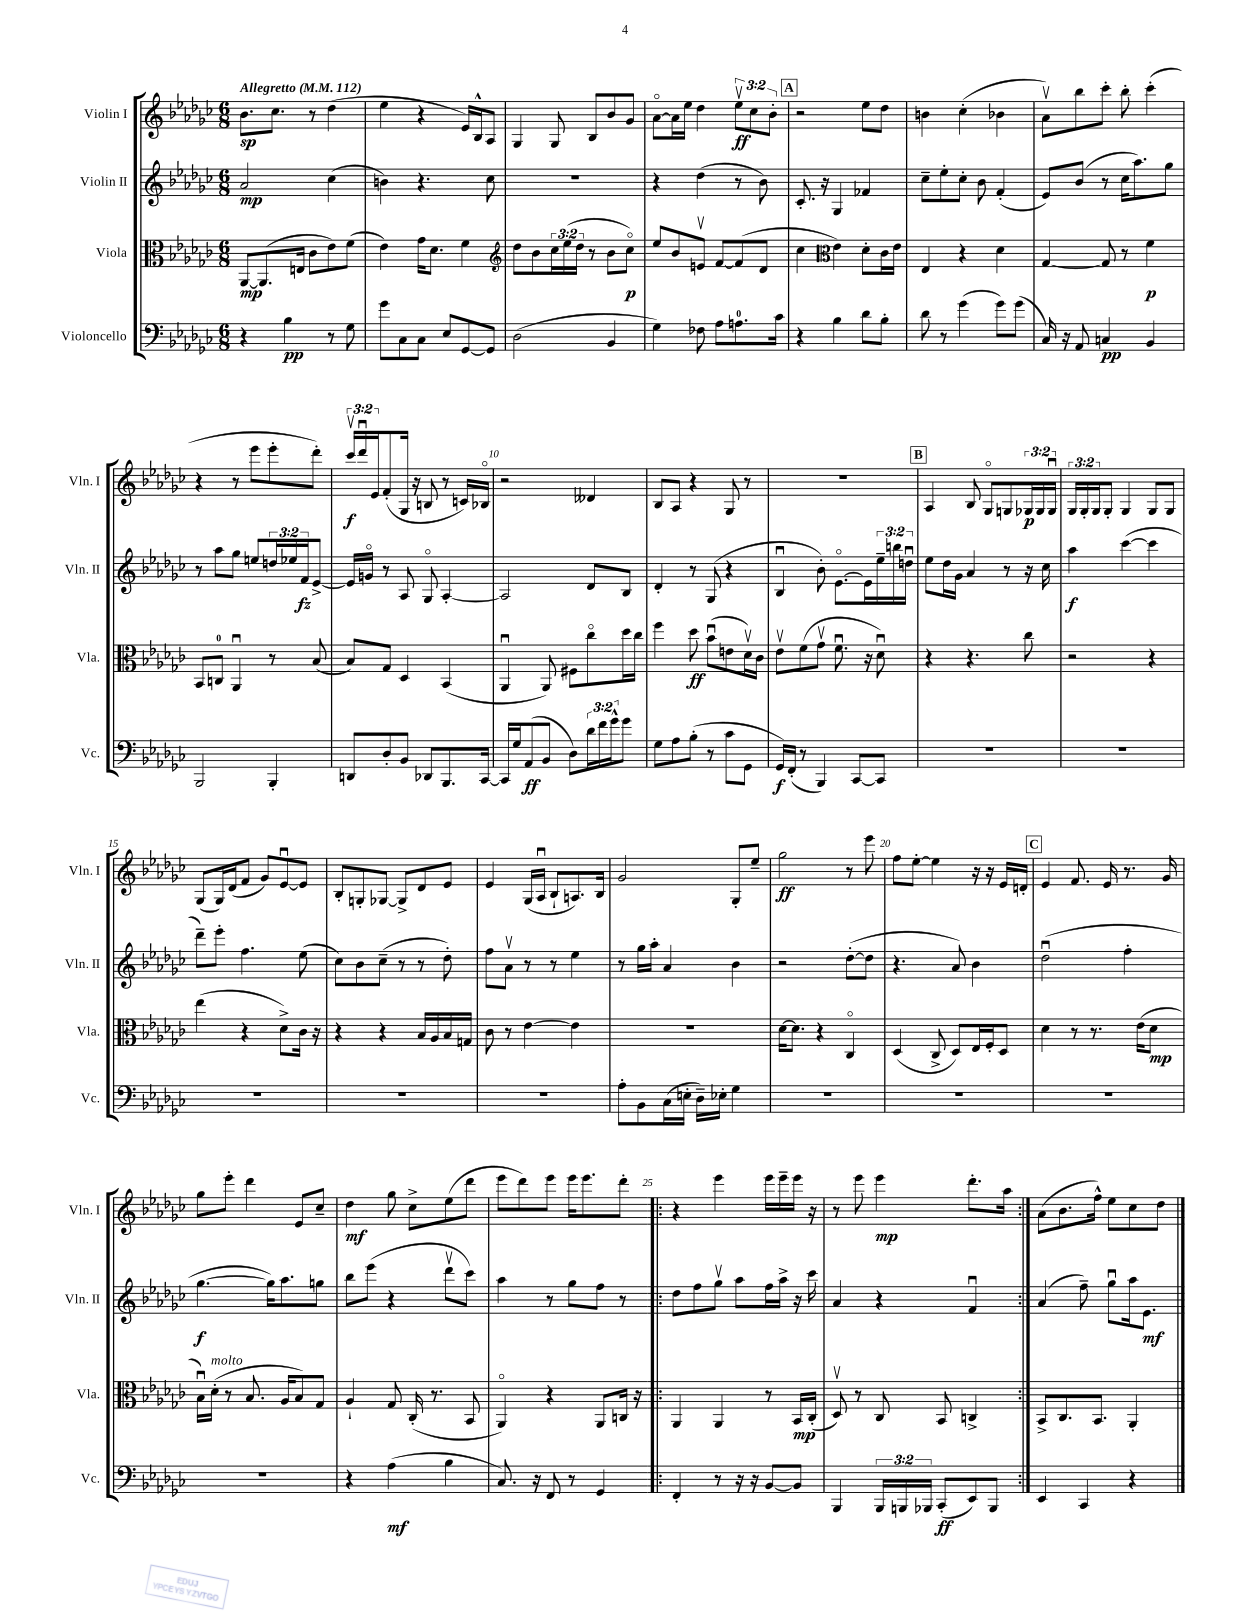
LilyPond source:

<<
\new StaffGroup <<
\new Staff = "s0" \with { instrumentName = "Violin I" shortInstrumentName = "Vln. I" } {
    \clef treble \key ges \major \numericTimeSignature \time 6/8 \override Staff.TupletNumber.text = #tuplet-number::calc-fraction-text \tempo "Allegretto" 4 = 112
    bes'8.\sp ces''8. r8 des''4( |
    ees''4 r4 ees'16) bes16-^ aes8 |
    ges4 ges8 bes8 bes'8 ges'8 |
    aes'8~\flageolet aes'16 ees''16 des''4 \tuplet 3/2 { ees''8\upbow\ff ces''8 bes'8-. } |
    \mark \markup { \box "A" } r2 ees''8 des''8 |
    b'4 ces''4-.( bes'4 |
    aes'8\upbow) bes''8 ces'''8-. bes''8-. ces'''4-.( |
    r4 r8 ees'''8 ees'''8-. des'''8-.) |
    \tuplet 3/2 { ces'''16\upbow\f des'''16\downbow ees'16 } f'8-.( ges16 r16 b8 r8 c'16) bes16\flageolet |
    r2 deses'4 |
    bes8 aes8 r4 ges8 r8 |
    R2. |
    \mark \markup { \box "B" } aes4 bes8 ges8\flageolet g8 \tuplet 3/2 { ges16\p ges16 ges16\downbow } |
    \tuplet 3/2 { ges16 ges16-. ges16 } ges8-. ges4 ges8 ges8 |
    ges8( ges16) des'16( f'8 ges'8) ees'8~\downbow ees'8 |
    bes8-. g8-. ges8~ ges8-> des'8 ees'8 |
    ees'4 ges16( aes16\downbow bes8-! a8.) bes16 |
    ges'2 ges8-. ees''8-- |
    ges''2\ff r8 ees'''8 |
    f''8 ees''8~-. ees''4 r16 r16 ees'16 d'16-. |
    \mark \markup { \box "C" } ees'4 f'8. ees'16 r8. ges'16 |
    ges''8 ees'''8-. des'''4 ees'8 ces''8-- |
    des''4\mf ges''8 ces''8-> ees''8( des'''8 |
    ees'''8 des'''8) ees'''8 ees'''16 ees'''8. des'''8-. |
    \repeat volta 2 { r4 ees'''4 ees'''16 ees'''16-- ees'''16 r16 |
    r8 ees'''8 ees'''4\mp des'''8.-. aes''16 | }
    aes'8( bes'8. f''16-^) ees''8 ces''8 des''8 \bar "|." |
}
\new Staff = "s1" \with { instrumentName = "Violin II" shortInstrumentName = "Vln. II" } {
    \clef treble \key ges \major \numericTimeSignature \time 6/8 \override Staff.TupletNumber.text = #tuplet-number::calc-fraction-text
    aes'2\mp ces''4( |
    b'4) r4. ces''8 |
    R2. |
    r4 des''4( r8 bes'8) |
    \mark \markup { \box "A" } ces'8.-. r16 ges4 fes'4 |
    ces''8-- ees''8-. ces''8-. bes'8 f'4-.( |
    ees'8) bes'8( r8 ces''16 aes''8.) ges''8 |
    r8 aes''8 ges''8 e''8 \tuplet 3/2 { d''16 ees''16 f'16\fz } ees'8~-> |
    ees'16 g'16\flageolet r8 aes8 ges8\flageolet aes4~-. |
    aes2 des'8 bes8 |
    des'4-. r8 ges8( r4 |
    bes4\downbow bes'8-.) ees'8.~\flageolet ees'16 \tuplet 3/2 { ees''16-- b''16 d''16\downbow } |
    \mark \markup { \box "B" } ees''8 des''16 ges'16 aes'4 r8 r16 ces''16 |
    aes''4\f ces'''4~( ces'''4 |
    des'''8--) ees'''8-. f''4. ees''8( |
    ces''8) bes'8 ces''8--( r8 r8 des''8-.) |
    f''8 aes'8\upbow r8 r8 ees''4 |
    r8 ges''16 aes''16-. aes'4 bes'4 |
    r2 des''8~-.( des''8 |
    r4. aes'8) bes'4 |
    \mark \markup { \box "C" } des''2\downbow( f''4-. |
    ges''4.~\f ges''16) aes''8. g''8 |
    bes''8 ees'''8( r4 des'''8\upbow ces'''8) |
    aes''4 r8 ges''8 f''8 r8 |
    \repeat volta 2 { des''8 f''8 ges''8\upbow aes''8 f''16 aes''16-> r16 ces'''16 |
    aes'4 r4 f'4\downbow | }
    aes'4( f''8--) ges''8\downbow aes''16 ees'8.\mf \bar "|." |
}
\new Staff = "s2" \with { instrumentName = "Viola" shortInstrumentName = "Vla." } {
    \clef alto \key ges \major \numericTimeSignature \time 6/8 \override Staff.TupletNumber.text = #tuplet-number::calc-fraction-text
    aes,8~\mp aes,8.( e16 ces'8 ees'8) f'8( |
    ees'4) ges'16 des'8. f'4 |
    \clef treble des''8 bes'8 \tuplet 3/2 { ces''16 ees''16( des''16 } r8 bes'8 ces''8\flageolet\p) |
    ees''8 bes'8 e'8\upbow f'8~ f'8( des'8 |
    \mark \markup { \box "A" } ces''4 \clef alto ees'4) des'8-. ces'16 ees'16 |
    ees4 r4 des'4 |
    ges4~ ges8 r8 f'4\p |
    bes,8 c8-0 aes,4\downbow r8 bes8( |
    bes8) ges8 des4 bes,4( |
    aes,4\downbow aes,8) fis8 ces''8\flageolet des''16 ces''16 |
    f''4 des''8\ff bes'8\downbow( e'8 des'16\upbow) ces'16 |
    ees'8\upbow f'8( ges'8\upbow f'8.\downbow r16 des'8\downbow) |
    \mark \markup { \box "B" } r4 r4. ces''8 |
    r2 r4 |
    ees''4( r4 des'8->) ces'16 r16 |
    r4 r4 bes16 aes16 bes16 g16 |
    ces'8 r8 ees'4~ ees'4 |
    R2. |
    des'16~ des'8. r4 ces4\flageolet |
    des4( ces8-> des8) ees16 f16-. des8 |
    \mark \markup { \box "C" } des'4 r8 r8. ees'16( des'8\mp |
    bes16\downbow) des'16-.^\markup { \italic "molto" }( r8 bes8. aes16 bes8) ges8 |
    aes4-! ges8 ces16-.( r8. bes,8 |
    aes,4\flageolet) r4 aes,8 c16 r16 |
    \repeat volta 2 { aes,4 aes,4 r8 bes,16\mp ces16-.( |
    des8\upbow) r8 ces8 bes,8 c4-> | }
    bes,8-> ces8. bes,8. aes,4-. \bar "|." |
}
\new Staff = "s3" \with { instrumentName = "Violoncello" shortInstrumentName = "Vc." } {
    \clef bass \key ges \major \numericTimeSignature \time 6/8 \override Staff.TupletNumber.text = #tuplet-number::calc-fraction-text
    r4 bes4\pp r8 ges8 |
    ges'8 ces8 ces8 ees8 ges,8~ ges,8 |
    des2( bes,4 |
    ges4) fes8 aes8 a8.-0 ces'16 |
    \mark \markup { \box "A" } r4 bes4 des'8 bes8-. |
    des'8 r8 ges'4( ges'8) ges'8( |
    ces16) r16 aes,8 c4\pp bes,4 |
    bes,,2 bes,,4-. |
    d,8 des8-. bes,8 des,8 bes,,8. ces,16~ |
    ces,16 ges16 aes,8\ff( bes,8 des8) \tuplet 3/2 { des'16 f'16 ges'16-^ } ges'8 |
    ges8 aes8 bes8-.( r8 ces'8 ges,8 |
    ges,16\f) f,16-.( r8 bes,,4) ces,8~ ces,8 |
    \mark \markup { \box "B" } R2. |
    R2. |
    R2. |
    R2. |
    R2. |
    aes8-. bes,8 ces16( e16-. des16--) ees16-. ges4 |
    R2. |
    R2. |
    \mark \markup { \box "C" } R2. |
    R2. |
    r4 aes4\mf( bes4 |
    ces8.) r16 f,8 r8 ges,4 |
    \repeat volta 2 { f,4-. r8 r16 r16 bes,8~ bes,8 |
    bes,,4 \tuplet 3/2 { bes,,16 b,,16 bes,,16 } ces,8-.\ff( ees,8) bes,,8 | }
    ees,4 ces,4 r4 \bar "|." |
}
>>
>>
\layout { \context { \Score \override BarNumber.break-visibility = ##(#f #t #t) barNumberVisibility = #(every-nth-bar-number-visible 5) } }
